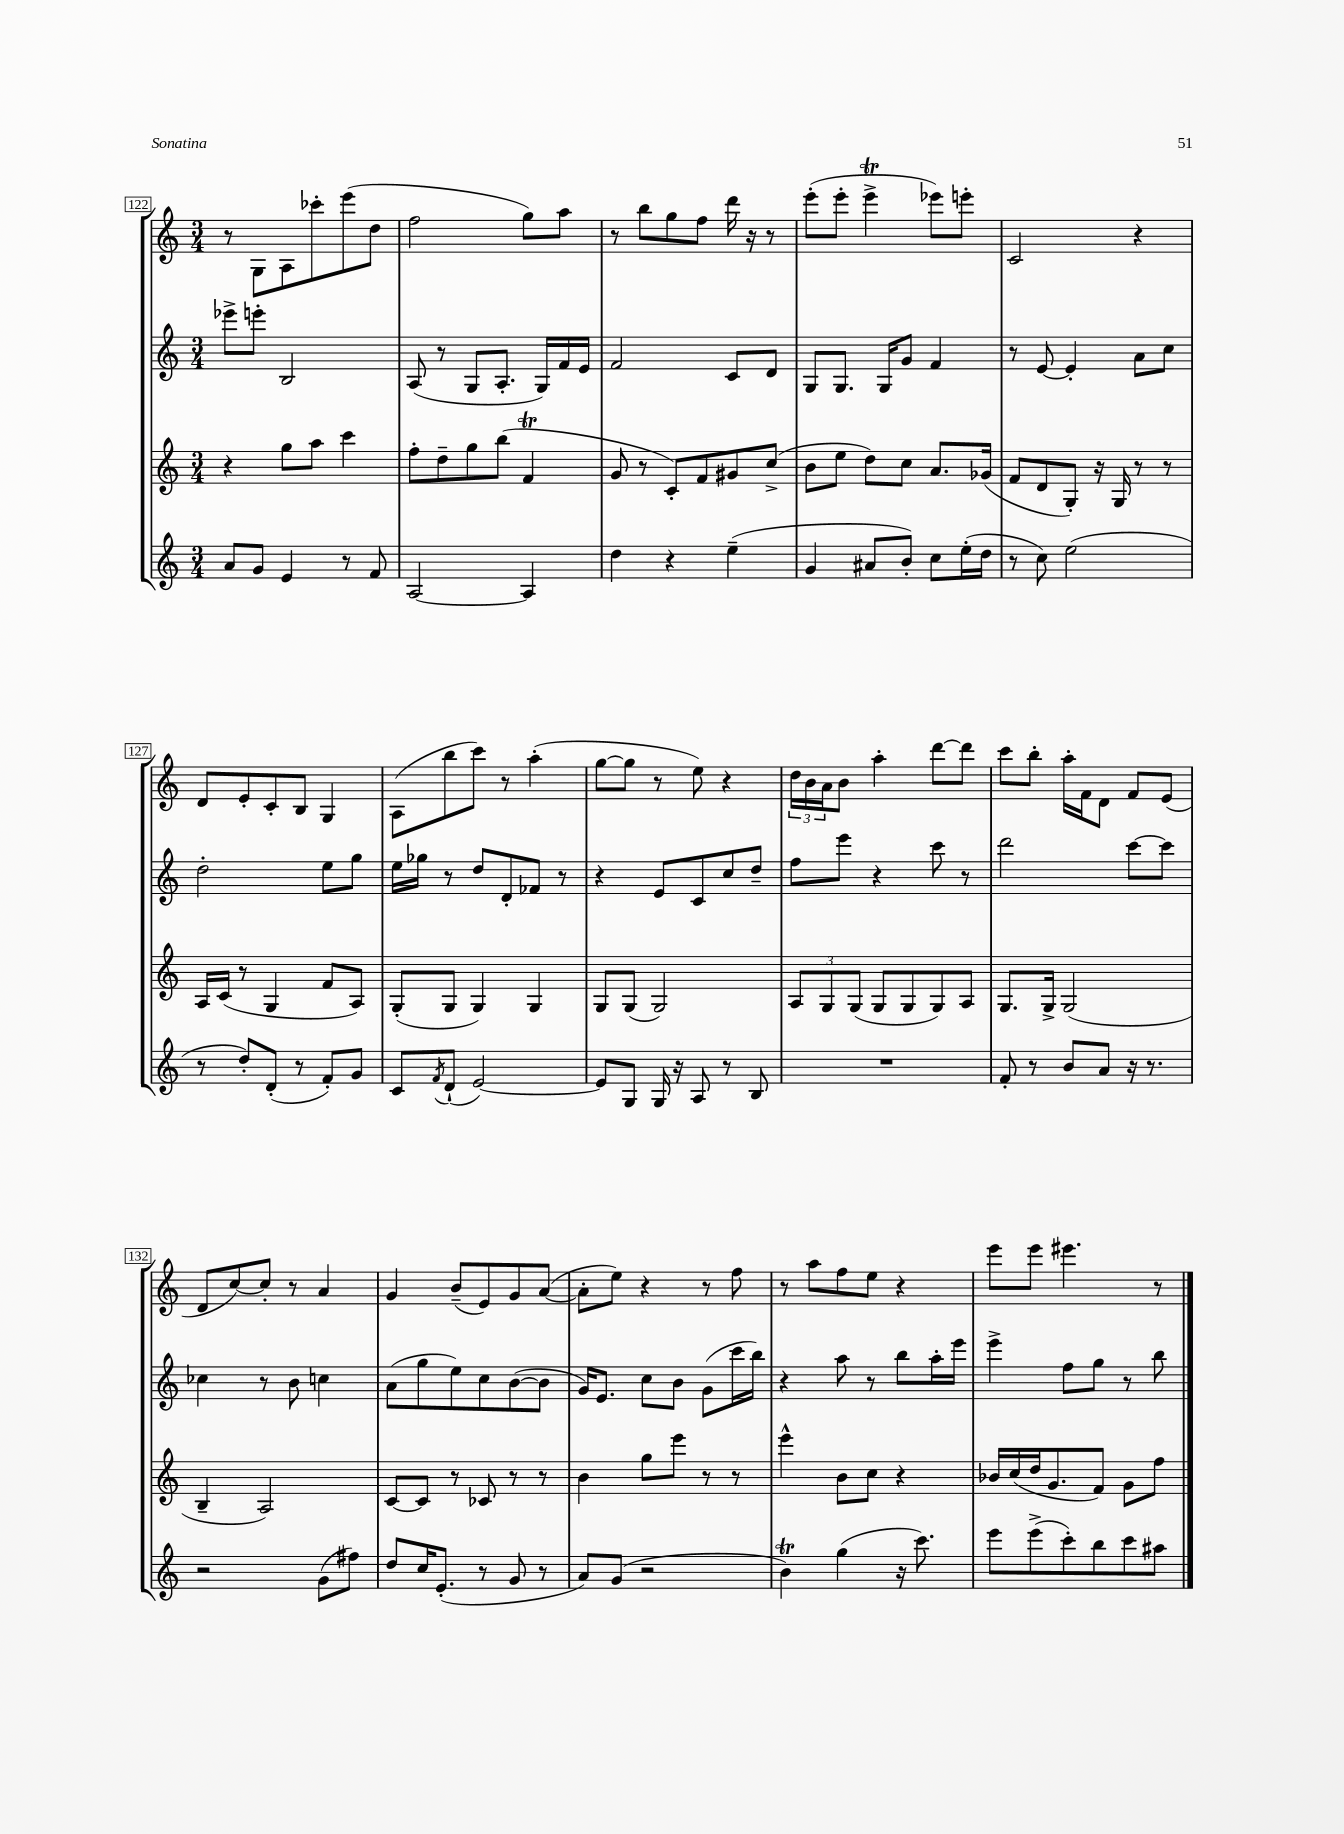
<<
\new StaffGroup <<
\new Staff = "s0" {
    \clef treble \key c \major \numericTimeSignature \time 3/4
    r8 g8 a8 ces'''8-. e'''8( d''8 |
    f''2 g''8) a''8 |
    r8 b''8 g''8 f''8 d'''16 r16 r8 |
    e'''8-.( e'''8-. e'''4->\trill ees'''8) e'''8-. |
    c'2 r4 |
    d'8 e'8-. c'8-. b8 g4 |
    a8( b''8 c'''8) r8 a''4-.( |
    g''8~ g''8 r8 e''8) r4 |
    \tuplet 3/2 { d''16 b'16 a'16 } b'8 a''4-. d'''8~ d'''8 |
    c'''8 b''8-. a''16-. f'16 d'8 f'8 e'8( |
    d'8 c''8~) c''8-. r8 a'4 |
    g'4 b'8--( e'8) g'8 a'8~( |
    a'8-. e''8) r4 r8 f''8 |
    r8 a''8 f''8 e''8 r4 |
    e'''8 e'''8 eis'''4. r8 \bar "|." |
}
\new Staff = "s1" {
    \clef treble \key c \major \numericTimeSignature \time 3/4
    ees'''8-> e'''8-. b2 |
    a8( r8 g8 a8.-. g16) f'16 e'16 |
    f'2 c'8 d'8 |
    g8 g8. g16 g'8 f'4 |
    r8 e'8~ e'4-. a'8 c''8 |
    d''2-. e''8 g''8 |
    e''16 ges''16 r8 d''8 d'8-. fes'8 r8 |
    r4 e'8 c'8 c''8 d''8-- |
    f''8 e'''8 r4 c'''8 r8 |
    d'''2 c'''8~ c'''8 |
    ces''4 r8 b'8 c''4 |
    a'8( g''8 e''8) c''8 b'8~( b'8 |
    g'16) e'8. c''8 b'8 g'8( c'''16 b''16) |
    r4 a''8 r8 b''8 a''16-. e'''16 |
    e'''4-> f''8 g''8 r8 b''8 \bar "|." |
}
\new Staff = "s2" {
    \clef treble \key c \major \numericTimeSignature \time 3/4
    r4 g''8 a''8 c'''4 |
    f''8-. d''8-- g''8 b''8( f'4\trill |
    g'8 r8 c'8-.) f'8 gis'8 c''8->( |
    b'8 e''8 d''8) c''8 a'8. ges'16( |
    f'8 d'8 g8-.) r16 g16 r8 r8 |
    a16 c'16( r8 g4 f'8 a8) |
    g8-.( g8 g4) g4 |
    g8 g8( g2) |
    \tuplet 3/2 { a8 g8 g8( } g8 g8 g8) a8 |
    g8. g16-> g2( |
    b4-- a2) |
    c'8~ c'8 r8 ces'8 r8 r8 |
    b'4 g''8 e'''8 r8 r8 |
    e'''4-^ b'8 c''8 r4 |
    bes'16 c''16( d''16 g'8. f'8) g'8 f''8 \bar "|." |
}
\new Staff = "s3" {
    \clef treble \key c \major \numericTimeSignature \time 3/4
    a'8 g'8 e'4 r8 f'8 |
    a2~ a4 |
    d''4 r4 e''4--( |
    g'4 ais'8 b'8-.) c''8 e''16-.( d''16 |
    r8 c''8) e''2( |
    r8 d''8-.) d'8-.( r8 f'8-.) g'8 |
    c'8 \acciaccatura { f'8 } d'8-!( e'2~) |
    e'8 g8 g16 r16 a8 r8 b8 |
    R2. |
    f'8-. r8 b'8 a'8 r16 r8. |
    r2 g'8( fis''8) |
    d''8 c''16 e'8.-.( r8 g'8 r8 |
    a'8) g'8( r2 |
    b'4\trill) g''4( r16 c'''8.) |
    e'''8 e'''8->( c'''8-.) b''8 c'''8 ais''8 \bar "|." |
}
>>
>>
\layout { \context { \Score currentBarNumber = #122 \override BarNumber.stencil = #(make-stencil-boxer 0.1 0.3 ly:text-interface::print) } }
